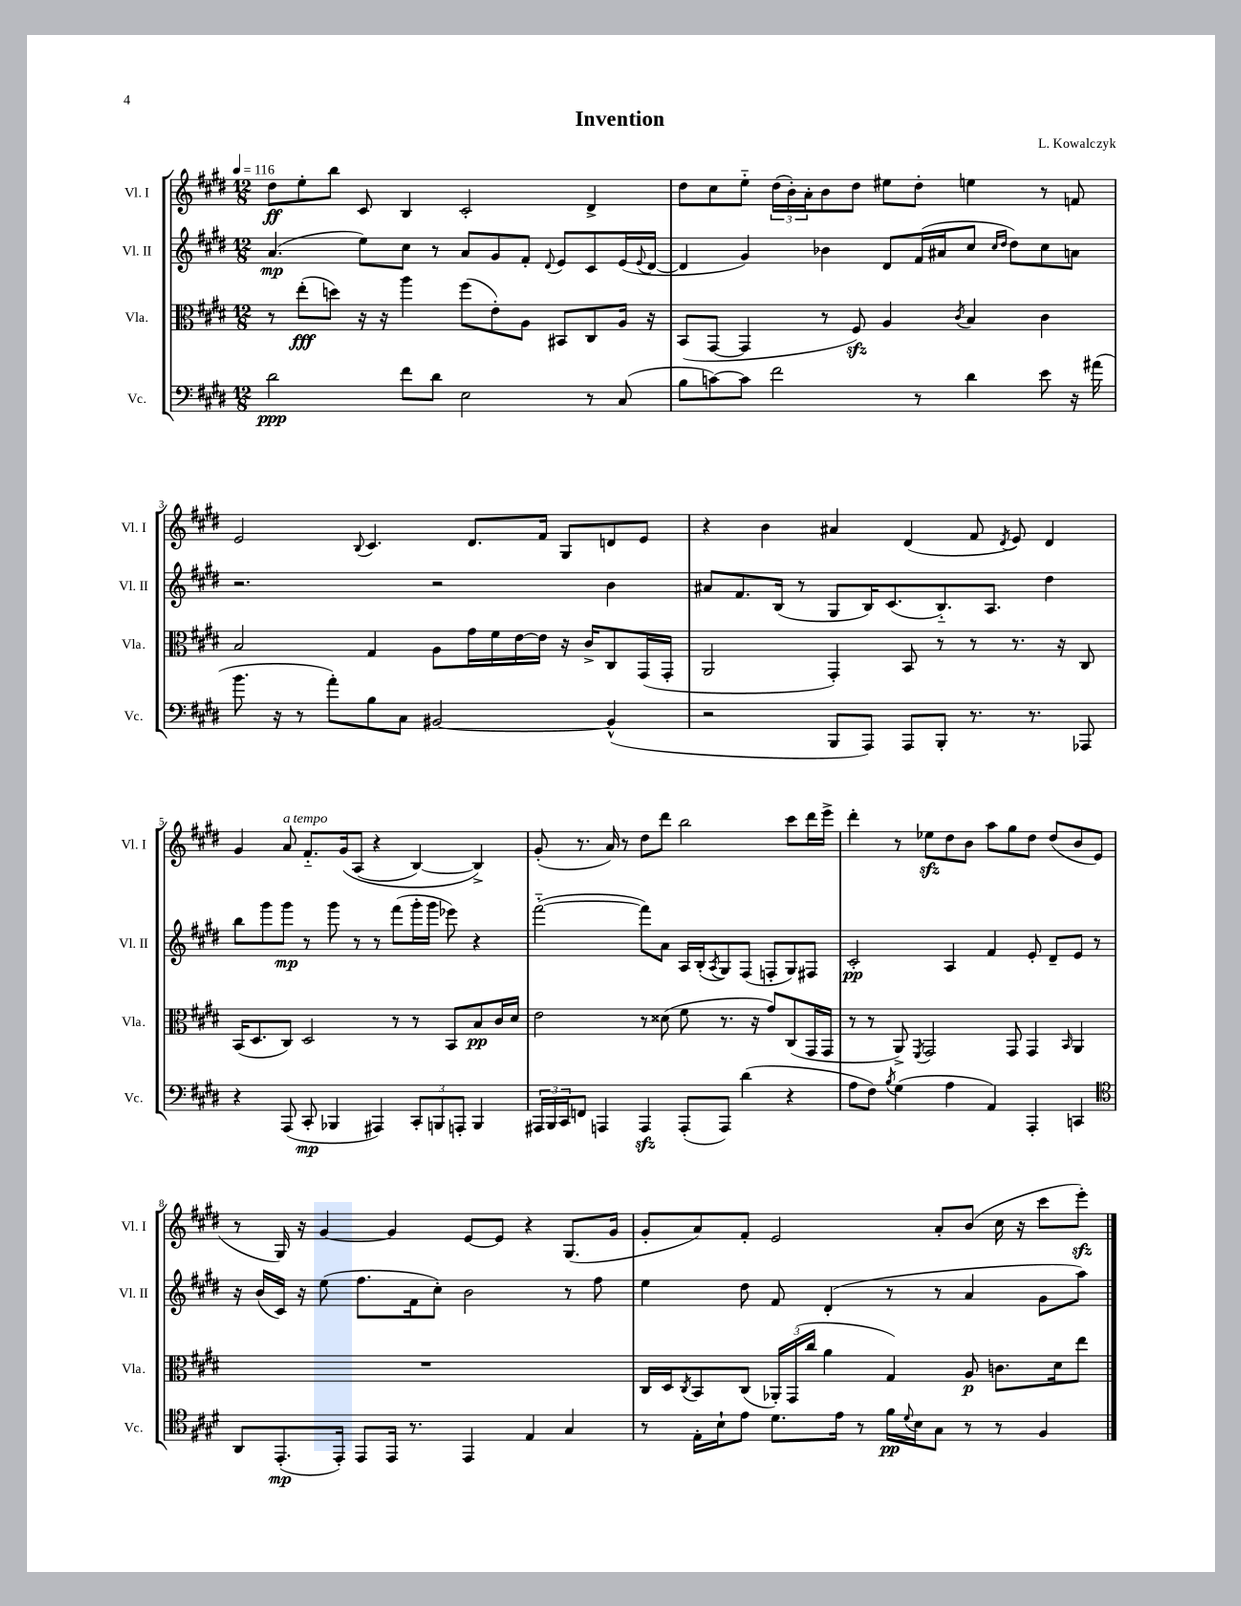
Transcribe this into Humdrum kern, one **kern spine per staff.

**kern	**dynam	**kern	**dynam	**kern	**dynam	**kern	**dynam
*part4	*part4	*part3	*part3	*part2	*part2	*part1	*part1
*staff4	*staff4	*staff3	*staff3	*staff2	*staff2	*staff1	*staff1
*I"Vc.	*	*I"Vla.	*	*I"Vl. II	*	*I"Vl. I	*
*I'Vc.	*	*I'Vla.	*	*I'Vl. II	*	*I'Vl. I	*
*clefF4	*	*clefC3	*	*clefG2	*	*clefG2	*
*k[f#c#g#d#]	*	*k[f#c#g#d#]	*	*k[f#c#g#d#]	*	*k[f#c#g#d#]	*
*M12/8	*	*M12/8	*	*M12/8	*	*M12/8	*
*MM116	*	*MM116	*	*MM116	*	*MM116	*
=1	=1	=1	=1	=1	=1	=1	=1
2d#\	ppp	8r	.	(4.a/	mp	8dd#\L	ff
.	.	(8ee'\L	fff	.	.	8ee'\	.
.	.	8ddn\J)	.	.	.	8bb\J	.
.	.	16r	.	8ee\L)	.	8c#/	.
.	.	16r	.	.	.	.	.
8f#\L	.	4aa\	.	8cc#\J	.	4B/	.
8d#\J	.	.	.	8r	.	.	.
2E\	.	(8ff#\L	.	8a/L	.	2c#'/	.
.	.	8e'\)	.	8g#/	.	.	.
.	.	8A\J	.	8f#'/J	.	.	.
.	.	.	.	8qqd#/	.	.	.
.	.	8BB#X/L	.	8e/L	.	.	.
8r	.	8C#/	.	8c#/	.	4d#^/	.
(8C#/	.	16A/Jk	.	(16e/L	.	.	.
.	.	.	.	8qqe/	.	.	.
.	.	16r	.	[16d#/JJ	.	.	.
=2	=2	=2	=2	=2	=2	=2	=2
8B\L	.	(8BB/L	.	4d#/]	.	8dd#\L	.
[8cn\)	.	[8GG#/J	.	.	.	8cc#\	.
8c\J]	.	4GG#/]	.	4g#/)	.	8ee\J	.
2f#\	.	.	.	.	.	(24dd#\LL	.
.	.	.	.	.	.	24b'\)	.
.	.	.	.	.	.	24a'\J	.
.	.	8r	.	4b-X\	.	8b\	.
.	.	8F#zz/)	.	.	.	8dd#\J	.
.	.	4A/	.	8d#/L	.	8ee#X\L	.
8r	.	.	.	(16f#/L	.	8dd#'\J	.
.	.	.	.	16a#X/J	.	.	.
.	.	8qc#/	.	.	.	.	.
4d#\	.	4B/	.	8cc#/J	.	4een\	.
.	.	.	.	16qqcc#/LL	.	.	.
.	.	.	.	16qqdd#/JJ	.	.	.
.	.	.	.	8dd#\L)	.	.	.
8e\	.	4c#\	.	8cc#\	.	8r	.
16r	.	.	.	8an\J	.	8fn/	.
(16a#X\	.	.	.	.	.	.	.
!!LO:LB:g=z
=3	=3	=3	=3	=3	=3	=3	=3
8.b\	.	2B/	.	2.r	.	2e/	.
16r	.	.	.	.	.	.	.
8r	.	.	.	.	.	.	.
8a'\L)	.	.	.	.	.	.	.
.	.	.	.	.	.	8qqB/	.
8B\	.	4G#/	.	.	.	4.c#/	.
8C#\J	.	.	.	.	.	.	.
[2BB#X/	.	8A\L	.	2r	.	.	.
.	.	16g#\L	.	.	.	8.d#/L	.
.	.	16f#\	.	.	.	.	.
.	.	[16e\	.	.	.	.	.
.	.	16e\JJ]	.	.	.	16f#/Jk	.
.	.	16r	.	.	.	8G#/L	.
.	.	16c#^/KL	.	.	.	.	.
(4BB#^^/]	.	8C#/	.	4b\	.	8dn/	.
.	.	(16GG#/L	.	.	.	8e/J	.
.	.	16GG#'/JJ	.	.	.	.	.
=4	=4	=4	=4	=4	=4	=4	=4
2r	.	2AA/	.	8a#X/L	.	4r	.
.	.	.	.	8.f#/	.	.	.
.	.	.	.	.	.	4b\	.
.	.	.	.	(16B/Jk	.	.	.
.	.	.	.	8r	.	.	.
8BBB/L	.	4GG#'/)	.	8G#/L	.	4a#X/	.
8AAA/J)	.	.	.	16B/K)	.	.	.
.	.	.	.	(8.c#/	.	.	.
8AAA/L	.	8BB/	.	.	.	(4d#/	.
8BBB'/J	.	8r	.	8.B/)	.	.	.
8.r	.	8r	.	.	.	8f#/	.
.	.	.	.	8.A/J	.	.	.
.	.	.	.	.	.	8qd#/	.
.	.	8.r	.	.	.	8e/)	.
8.r	.	.	.	.	.	.	.
.	.	.	.	4dd#\	.	4d#/	.
.	.	16r	.	.	.	.	.
8AAA-X/	.	8C#/	.	.	.	.	.
!!LO:LB:g=z
=5	=5	=5	=5	=5	=5	=5	=5
4r	.	(16BB/KL	.	8bb\L	.	4g#/	.
.	.	8.D#/	.	.	.	.	.
.	.	.	.	8ggg#\	.	.	.
!	!	!	!	!	!	!LO:TX:a:i:t=a tempo	!
(8AAA/	.	8C#/J)	.	8ggg#\J	mp	8a/	.
8CC#'/	mp	2D#/	.	8r	.	8.f#/L	.
4BBB-X/	.	.	.	8ggg#\	.	.	.
.	.	.	.	.	.	(16g#/k	.
.	.	.	.	8r	.	(8A/J	.
4AAA#X/)	.	.	.	8r	.	4r	.
.	.	8r	.	(8fff#\L	.	.	.
12CC#'/L	.	8r	.	16ggg#'\L	.	[4B/)	.
.	.	.	.	16ggg#\JJ	.	.	.
12BBBn/	.	.	.	.	.	.	.
.	.	8BB/L	.	8eee-X\)	.	.	.
12AAAn'/J	.	.	.	.	.	.	.
4BBB/	.	8B/	pp	4r	.	4B^/])	.
.	.	16c#/L	.	.	.	.	.
.	.	16d#/JJ	.	.	.	.	.
=6	=6	=6	=6	=6	=6	=6	=6
24AAA#X/LL	.	2e\	.	([2fff#\	.	(8g#'/	.
24BBB/	.	.	.	.	.	.	.
24CC#/J	.	.	.	.	.	.	.
8FFn/J	.	.	.	.	.	8.r	.
4AAAn/	.	.	.	.	.	.	.
.	.	.	.	.	.	16a/)	.
.	.	.	.	.	.	8r	.
4AAAzz/	.	8r	.	8fff#\L])	.	8dd#\L	.
.	.	(8d##X\	.	8a\J	.	8ddd#\J	.
(8AAA'/L	.	8f#\	.	16A/LL	.	2bb\	.
.	.	.	.	(16B'/J	.	.	.
.	.	.	.	8qA/	.	.	.
8AAA/J)	.	8.r	.	8G#/)	.	.	.
(4d#\	.	.	.	(8F#/J	.	.	.
.	.	16r	.	.	.	.	.
.	.	8g#/L)	.	8Fn'/L	.	.	.
4r	.	(8C#/	.	8G#/)	.	8ccc#\L	.
.	.	16GG#/L	.	8F#X/J	.	16ddd#\L	.
.	.	16GG#/JJ	.	.	.	16eee^\JJ	.
=7	=7	=7	=7	=7	=7	=7	=7
8A\L	.	8r	.	2c#'/	pp	4ddd#'\	.
8F#\J)	.	8r	.	.	.	.	.
8qB/	.	.	.	.	.	.	.
(4G#\	.	8AA^/)	.	.	.	8r	.
.	.	8qFF#/	.	.	.	.	.
.	.	2GG#/	.	.	.	8ee-Xzz\L	.
4A\	.	.	.	4A/	.	8dd#\	.
.	.	.	.	.	.	8b\J	.
4AA/)	.	.	.	4f#/	.	8aa\L	.
.	.	8GG#/	.	.	.	8gg#\	.
4AAA'/	.	4GG#/	.	8e'/	.	8dd#\J	.
.	.	.	.	8d#~/L	.	(8dd#/L	.
.	.	16qqBB/	.	.	.	.	.
4CCn/	.	4AA/	.	8e/J	.	8b/	.
.	.	.	.	8r	.	8e/J	.
!!LO:LB:g=z
=8	=8	=8	=8	=8	=8	=8	=8
*clefC4	*	*	*	*	*	*	*
8AA/L	.	1.r	.	16r	.	8r	.
.	.	.	.	(16b/LL	.	.	.
(8.EE'/	mp	.	.	16c#/JJ)	.	16G#/)	.
.	.	.	.	16r	.	16r	.
.	.	.	.	(8ee\	.	[4g#/	.
16EE'/Jk)	.	.	.	.	.	.	.
8EE/L	.	.	.	8.ff#\L	.	.	.
16EE/Jk	.	.	.	.	.	4g#/]	.
8.r	.	.	.	16f#\k	.	.	.
.	.	.	.	8cc#'\J)	.	.	.
4EE/	.	.	.	2b\	.	[8e/L	.
.	.	.	.	.	.	8e/J]	.
4E/	.	.	.	.	.	4r	.
4G#/	.	.	.	8r	.	(8.G#/L	.
.	.	.	.	8ff#\	.	.	.
.	.	.	.	.	.	16g#/Jk	.
=9	=9	=9	=9	=9	=9	=9	=9
8r	.	16C#/LL	.	4ee\	.	8g#'/L	.
.	.	16D#/J	.	.	.	.	.
.	.	8qC#/	.	.	.	.	.
16E'\LL	.	8BB/	.	.	.	8a/)	.
16B`\J	.	.	.	.	.	.	.
8e\J	.	(8C#/J	.	8dd#\	.	8f#'/J	.
8.d#\L	.	24AA-X'/LL)	.	8f#/	.	2e/	.
.	.	(24GG#/	.	.	.	.	.
.	.	24cc#/JJ	.	.	.	.	.
.	.	4a\	.	(4d#'/	.	.	.
16e\Jk	.	.	.	.	.	.	.
8r	.	.	.	.	.	.	.
16f#\LL	pp	4G#/)	.	8r	.	.	.
8qqd#/	.	.	.	.	.	.	.
16B\J	.	.	.	.	.	.	.
8G#\J	.	.	.	8r	.	8a'/L	.
8r	.	8A/	p	4a/	.	(8b/J	.
8r	.	8.cn\L	.	.	.	16cc#\	.
.	.	.	.	.	.	16r	.
4F#/	.	.	.	8g#\L	.	8ccc#\L	.
.	.	16d#\k	.	.	.	.	.
.	.	8ee\J	.	8aa\J)	.	8eeezz'\J)	.
==	==	==	==	==	==	==	==
*-	*-	*-	*-	*-	*-	*-	*-
